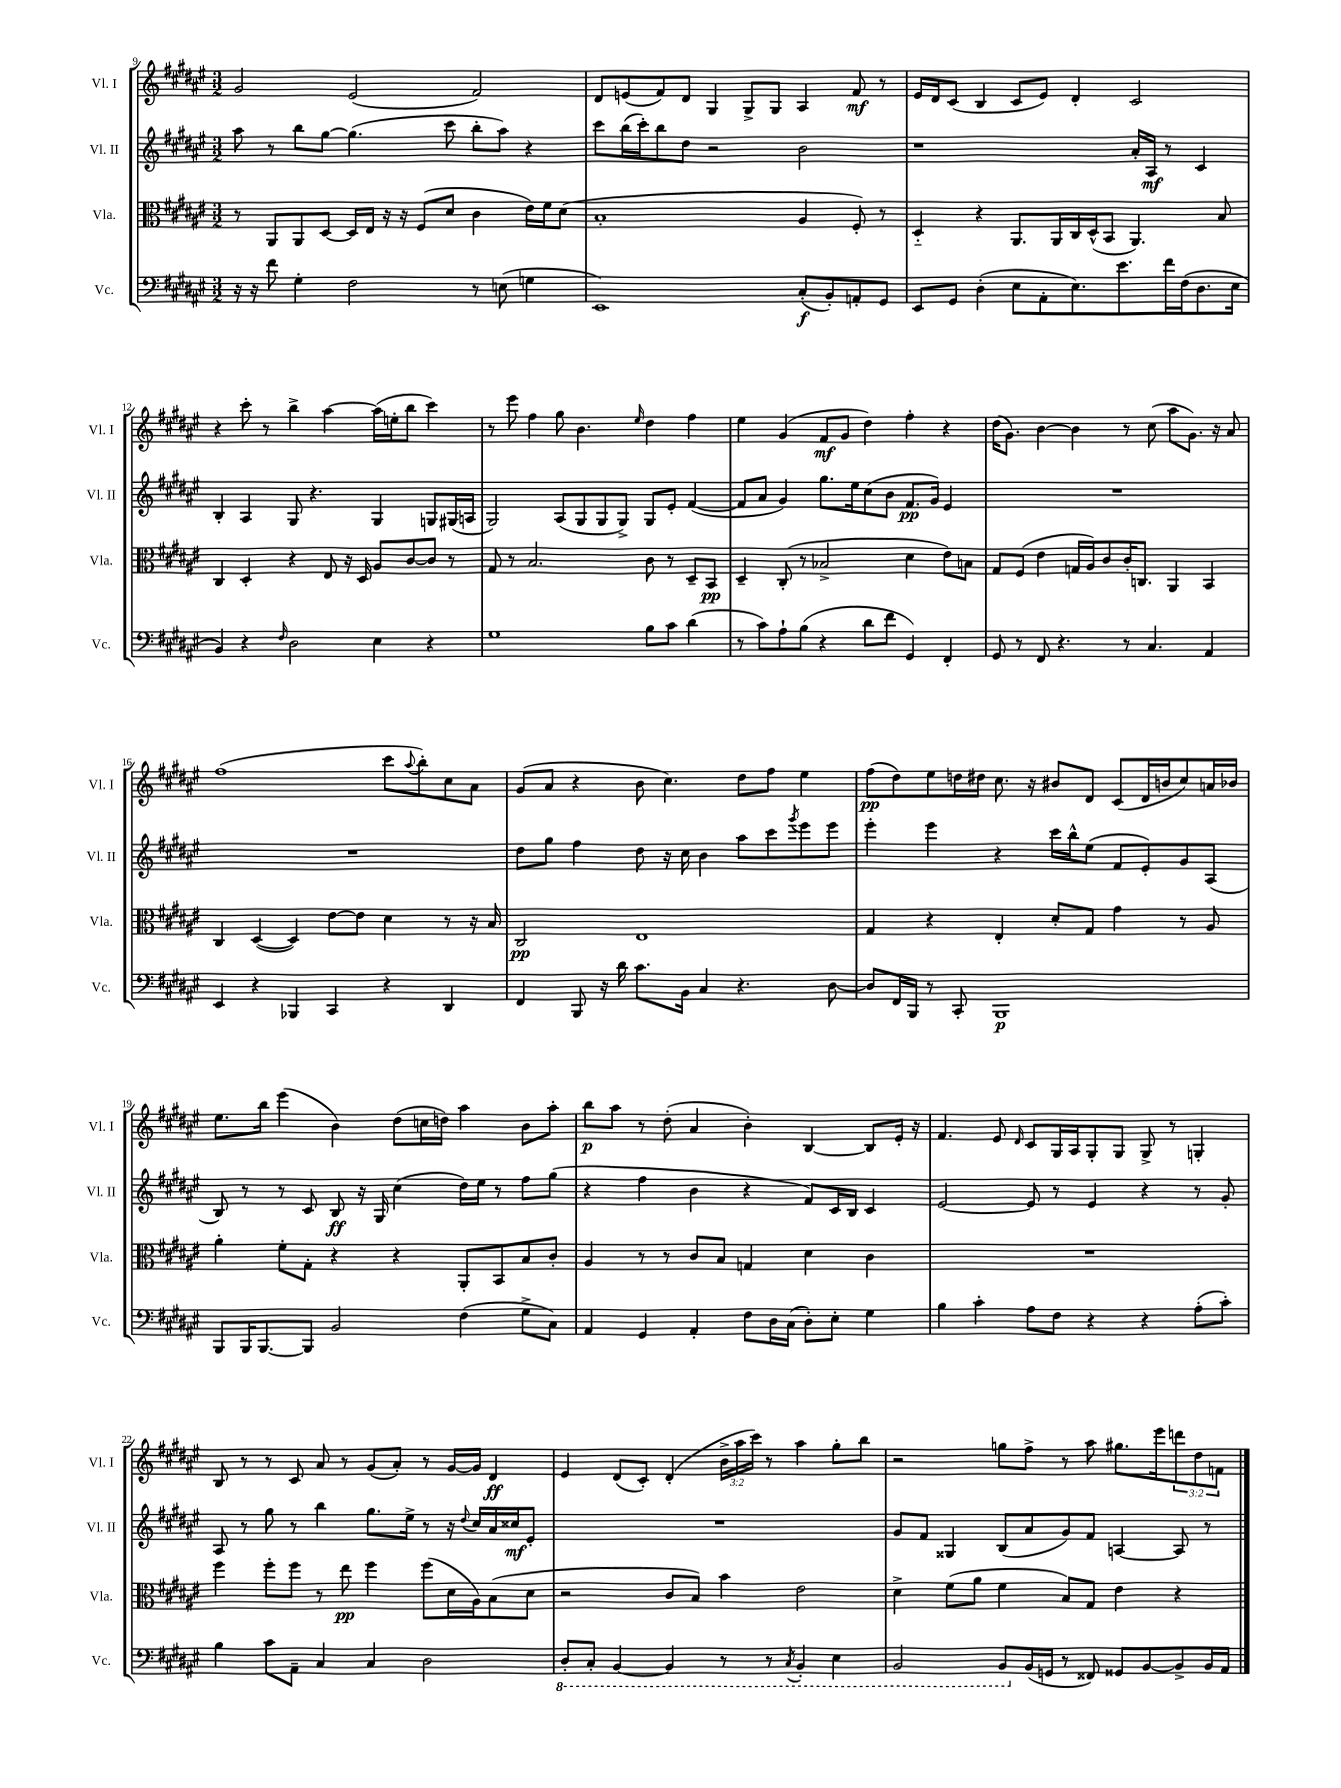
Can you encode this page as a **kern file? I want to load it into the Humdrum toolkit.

**kern	**dynam	**kern	**dynam	**kern	**dynam	**kern	**dynam
*part4	*part4	*part3	*part3	*part2	*part2	*part1	*part1
*staff4	*staff4	*staff3	*staff3	*staff2	*staff2	*staff1	*staff1
*I"Vc.	*	*I"Vla.	*	*I"Vl. II	*	*I"Vl. I	*
*I'Vc.	*	*I'Vla.	*	*I'Vl. II	*	*I'Vl. I	*
*clefF4	*	*clefC3	*	*clefG2	*	*clefG2	*
*k[f#c#g#d#a#e#]	*	*k[f#c#g#d#a#e#]	*	*k[f#c#g#d#a#e#]	*	*k[f#c#g#d#a#e#]	*
*M3/2	*	*M3/2	*	*M3/2	*	*M3/2	*
=9	=9	=9	=9	=9	=9	=9	=9
16r	.	8r	.	8aa#\	.	2g#/	.
16r	.	.	.	.	.	.	.
8f#\	.	8AA#/L	.	8r	.	.	.
4G#'\	.	8AA#/	.	8bb\L	.	.	.
.	.	[8D#/J	.	[8gg#\J	.	.	.
2F#\	.	16D#/LL]	.	(4.gg#\]	.	(2e#/	.
.	.	16E#/JJ	.	.	.	.	.
.	.	16r	.	.	.	.	.
.	.	16r	.	.	.	.	.
.	.	(8F#/L	.	.	.	.	.
.	.	8d#/J	.	8ccc#\	.	.	.
8r	.	4c#\	.	8bb'\L	.	2f#/)	.
(8En\	.	.	.	8aa#\J)	.	.	.
4Gn\	.	16e#\LL)	.	4r	.	.	.
.	.	16f#\J	.	.	.	.	.
.	.	(8d#\J	.	.	.	.	.
=10	=10	=10	=10	=10	=10	=10	=10
1EE#)	.	1B'	.	8ccc#\L	.	8d#/L	.
.	.	.	.	(16bb\L	.	(8en/	.
.	.	.	.	16ccc#'\J)	.	.	.
.	.	.	.	8bb\	.	8f#/)	.
.	.	.	.	8dd#\J	.	8d#/J	.
.	.	.	.	2r	.	4G#/	.
.	.	.	.	.	.	8G#^/L	.
.	.	.	.	.	.	8G#/J	.
(8C#'/L	f	4A#/	.	2b\	.	4A#/	.
8BB'/)	.	.	.	.	.	.	.
8AAn'/	.	8F#'/)	.	.	.	8f#/	mf
8GG#/J	.	8r	.	.	.	8r	.
=11	=11	=11	=11	=11	=11	=11	=11
8EE#/L	.	4D#/	.	1r	.	16e#/LL	.
.	.	.	.	.	.	16d#/J	.
8GG#/J	.	.	.	.	.	(8c#/J	.
(4D#'\	.	4r	.	.	.	4B/	.
8E#\L	.	8.AA#/L	.	.	.	8c#/L	.
8AA#'\	.	.	.	.	.	8e#/J)	.
.	.	16AA#/L	.	.	.	.	.
8.E#\)	.	16C#/	.	.	.	4d#'/	.
.	.	(16D#^^/J	.	.	.	.	.
.	.	8BB/J	.	.	.	.	.
8.e#\	.	.	.	.	.	.	.
.	.	4.AA#/)	.	16a#'/LL	.	2c#/	.
.	.	.	.	16A#/JJ	mf	.	.
16f#\L	.	.	.	8r	.	.	.
(16F#\J	.	.	.	.	.	.	.
8.D#\	.	.	.	4c#/	.	.	.
.	.	8B/	.	.	.	.	.
16E#\Jk	.	.	.	.	.	.	.
!!LO:LB:g=z
=12	=12	=12	=12	=12	=12	=12	=12
4BB/)	.	4C#/	.	4B'/	.	4r	.
4r	.	4D#'/	.	4A#/	.	8ccc#'\	.
.	.	.	.	.	.	8r	.
16qqF#/	.	.	.	.	.	.	.
2D#\	.	4r	.	8G#/	.	4bb^\	.
.	.	.	.	4.r	.	.	.
.	.	8E#/	.	.	.	[4aa#\	.
.	.	16r	.	.	.	.	.
.	.	16D#/	.	.	.	.	.
4E#\	.	8A#/L	.	4G#/	.	(16aa#\LL]	.
.	.	.	.	.	.	16een'\J	.
.	.	[8c#/	.	.	.	8bb\J	.
4r	.	8c#/J]	.	8Gn/L	.	4ccc#\)	.
.	.	8r	.	(16G#X/L	.	.	.
.	.	.	.	16An/JJ	.	.	.
=13	=13	=13	=13	=13	=13	=13	=13
1G#	.	8G#/	.	2G#/)	.	8r	.
.	.	8r	.	.	.	8eee#\	.
.	.	2.B/	.	.	.	4ff#\	.
.	.	.	.	(8A#/L	.	8gg#\	.
.	.	.	.	8G#/	.	4.b\	.
.	.	.	.	8G#/	.	.	.
.	.	.	.	8G#^/J)	.	.	.
.	.	.	.	.	.	16qqee#/	.
8B\L	.	8c#\	.	8G#/L	.	4dd#\	.
8c#\J	.	8r	.	8e#'/J	.	.	.
(4d#\	.	8D#~/L	.	([4f#/	.	4ff#\	.
.	.	8BB/J	pp	.	.	.	.
=14	=14	=14	=14	=14	=14	=14	=14
8r	.	4D#~/	.	8f#/L]	.	4ee#\	.
8c#\L)	.	.	.	8a#/J	.	.	.
8A#`\	.	(8C#'/	.	4g#/)	.	(4g#/	.
(8B\J	.	8r	.	.	.	.	.
4r	.	2B-X^/	.	8.gg#\L	.	8f#/L	mf
.	.	.	.	.	.	8g#/J	.
.	.	.	.	16ee#\k	.	.	.
8d#\L	.	.	.	(8cc#\	.	4dd#\)	.
8f#\J	.	.	.	8b\J	.	.	.
4GG#/)	.	4d#\	.	8.f#/L	pp	4ff#'\	.
.	.	.	.	16g#/Jk)	.	.	.
4FF#'/	.	8e#\L)	.	4e#/	.	4r	.
.	.	8Bn\J	.	.	.	.	.
=15	=15	=15	=15	=15	=15	=15	=15
8GG#/	.	8G#/L	.	1.r	.	(16dd#\KL	.
.	.	.	.	.	.	8.g#\J)	.
8r	.	(8F#/J	.	.	.	.	.
8FF#/	.	4e#\	.	.	.	[4b\	.
4.r	.	.	.	.	.	.	.
.	.	16Gn/LL	.	.	.	4b\]	.
.	.	16A#/J)	.	.	.	.	.
.	.	8c#/	.	.	.	.	.
8r	.	16c#'/K	.	.	.	8r	.
.	.	8.Cn/J	.	.	.	.	.
4.C#/	.	.	.	.	.	(8cc#\	.
.	.	4AA#/	.	.	.	8aa#\L	.
.	.	.	.	.	.	8.g#\J)	.
4AA#/	.	4BB/	.	.	.	.	.
.	.	.	.	.	.	16r	.
.	.	.	.	.	.	8a#/	.
!!LO:LB:g=z
=16	=16	=16	=16	=16	=16	=16	=16
4EE#/	.	4C#/	.	1.r	.	(1ff#	.
4r	.	([4D#/	.	.	.	.	.
4BBB-X/	.	4D#/])	.	.	.	.	.
4CC#/	.	[8e#\L	.	.	.	.	.
.	.	8e#\J]	.	.	.	.	.
4r	.	4d#\	.	.	.	8ccc#\L	.
.	.	.	.	.	.	8qqaa#/	.
.	.	.	.	.	.	8bb'\)	.
4DD#/	.	8r	.	.	.	8cc#\	.
.	.	16r	.	.	.	8a#\J	.
.	.	16B/	.	.	.	.	.
=17	=17	=17	=17	=17	=17	=17	=17
4FF#/	.	2C#/	pp	8dd#\L	.	(8g#/L	.
.	.	.	.	8gg#\J	.	8a#/J	.
8BBB/	.	.	.	4ff#\	.	4r	.
16r	.	.	.	.	.	.	.
16d#\	.	.	.	.	.	.	.
8.c#\L	.	1E#	.	8dd#\	.	8b\	.
.	.	.	.	16r	.	4.cc#\)	.
16BB\Jk	.	.	.	16cc#\	.	.	.
4C#/	.	.	.	4b\	.	.	.
4.r	.	.	.	8aa#\L	.	8dd#\L	.
.	.	.	.	8ccc#\	.	8ff#\J	.
.	.	.	.	8qggg#/	.	.	.
.	.	.	.	8eee#\	.	4ee#\	.
[8D#\	.	.	.	8eee#\J	.	.	.
=18	=18	=18	=18	=18	=18	=18	=18
8D#/L]	.	4G#/	.	4eee#'\	.	(8ff#\L	pp
16FF#/L	.	.	.	.	.	8dd#\)	.
16BBB/JJ	.	.	.	.	.	.	.
8r	.	4r	.	4eee#\	.	8ee#\	.
8CC#'/	.	.	.	.	.	16ddn\L	.
.	.	.	.	.	.	16dd#X\JJ	.
1BBB	p	4E#'/	.	4r	.	8.cc#\	.
.	.	.	.	.	.	16r	.
.	.	8d#'/L	.	16ccc#\LL	.	8b#X/L	.
.	.	.	.	16bb^^\J	.	.	.
.	.	8G#/J	.	(8ee#\J	.	8d#/J	.
.	.	4g#\	.	8f#/L	.	(8c#/L	.
.	.	.	.	8e#'/)	.	16d#/L	.
.	.	.	.	.	.	16bn/J	.
.	.	8r	.	8g#/	.	8cc#/)	.
.	.	8A#/	.	(8A#/J	.	16an/L	.
.	.	.	.	.	.	16b-X/JJ	.
!!LO:LB:g=z
=19	=19	=19	=19	=19	=19	=19	=19
8BBB/L	.	4a#'\	.	8B/)	.	8.ee#\L	.
16BBB/K	.	.	.	8r	.	.	.
[8.BBB/	.	.	.	.	.	16bb\Jk	.
.	.	8f#'\L	.	8r	.	(4eee#\	.
8BBB/J]	.	8G#'\J	.	8c#/	.	.	.
2BB/	.	4r	.	8B/	ff	4b\)	.
.	.	.	.	16r	.	.	.
.	.	.	.	16G#/	.	.	.
.	.	4r	.	(4cc#\	.	(8dd#\L	.
.	.	.	.	.	.	16ccn\L	.
.	.	.	.	.	.	16ddn\JJ)	.
(4F#\	.	8AA#'/L	.	16dd#\LL)	.	4aa#\	.
.	.	.	.	16ee#\JJ	.	.	.
.	.	8BB/	.	8r	.	.	.
8G#^\L	.	8B/	.	8ff#\L	.	8b\L	.
8C#\J)	.	8c#'/J	.	(8gg#\J	.	8aa#'\J	.
=20	=20	=20	=20	=20	=20	=20	=20
4AA#/	.	4A#/	.	4r	.	8bb\L	p
.	.	.	.	.	.	8aa#\J	.
4GG#/	.	8r	.	4ff#\	.	8r	.
.	.	8r	.	.	.	(8dd#'\	.
4AA#'/	.	8c#/L	.	4b\	.	4a#/	.
.	.	8B/J	.	.	.	.	.
8F#\L	.	4Gn/	.	4r	.	4b'\)	.
16D#\L	.	.	.	.	.	.	.
(16C#\JJ	.	.	.	.	.	.	.
8D#'\L)	.	4d#\	.	8f#/L)	.	[4B/	.
8E#'\J	.	.	.	16c#/L	.	.	.
.	.	.	.	16B/JJ	.	.	.
4G#\	.	4c#\	.	4c#/	.	8B/L]	.
.	.	.	.	.	.	16e#'/Jk	.
.	.	.	.	.	.	16r	.
=21	=21	=21	=21	=21	=21	=21	=21
4B\	.	1.r	.	[2e#/	.	4.f#/	.
4c#'\	.	.	.	.	.	.	.
.	.	.	.	.	.	8e#/	.
.	.	.	.	.	.	16qqd#/	.
8A#\L	.	.	.	8e#/]	.	8c#/L	.
8F#\J	.	.	.	8r	.	16G#/L	.
.	.	.	.	.	.	16A#/J	.
4r	.	.	.	4e#/	.	8G#'/	.
.	.	.	.	.	.	8G#/J	.
4r	.	.	.	4r	.	8G#^/	.
.	.	.	.	.	.	8r	.
(8A#'\L	.	.	.	8r	.	4Gn'/	.
8c#'\J)	.	.	.	8g#'/	.	.	.
!!LO:LB:g=z
=22	=22	=22	=22	=22	=22	=22	=22
4B\	.	4ff#\	.	8A#/	.	8B/	.
.	.	.	.	8r	.	8r	.
8c#\L	.	8ff#'\L	.	8gg#\	.	8r	.
8AA#~\J	.	8ff#\J	.	8r	.	8c#/	.
4C#/	.	8r	.	4bb\	.	8a#/	.
.	.	8ee#\	pp	.	.	8r	.
4C#/	.	4ff#\	.	8.gg#\L	.	(8g#/L	.
.	.	.	.	.	.	8a#'/J)	.
.	.	.	.	16ee#^\Jk	.	.	.
2D#\	.	(8ff#\L	.	8r	.	8r	.
.	.	16d#\L	.	16r	.	[16g#/LL	.
.	.	.	.	8qqdd#/	.	.	.
.	.	16A#\J)	.	16cc#/LL	.	16g#/JJ]	.
.	.	(8B\	.	16a#/	.	4d#/	ff
.	.	.	.	16cc##X/J	mf	.	.
.	.	8d#\J	.	8e#'/J	.	.	.
=23	=23	=23	=23	=23	=23	=23	=23
*8ba	*	*	*	*	*	*	*
8DD#'/L	.	2r	.	1.r	.	4e#/	.
8CC#'/J	.	.	.	.	.	.	.
[4BBB/	.	.	.	.	.	(8d#/L	.
.	.	.	.	.	.	8c#'/J)	.
4BBB/]	.	8c#/L	.	.	.	(4d#'/	.
.	.	8B/J)	.	.	.	.	.
8r	.	4b\	.	.	.	24b^\LL	.
.	.	.	.	.	.	24aa#\	.
.	.	.	.	.	.	24ccc#\JJ)	.
8r	.	.	.	.	.	8r	.
8qCC#/	.	.	.	.	.	.	.
4BBB'/	.	2e#\	.	.	.	4aa#\	.
4EE#\	.	.	.	.	.	8gg#'\L	.
.	.	.	.	.	.	8bb\J	.
=24	=24	=24	=24	=24	=24	=24	=24
2BBB/	.	4d#^\	.	8g#/L	.	2r	.
.	.	.	.	8f#/J	.	.	.
.	.	(8f#\L	.	4G##X/	.	.	.
.	.	8a#\J	.	.	.	.	.
8BBB/L	.	4f#\	.	(8B/L	.	8ggn\L	.
*X8ba	*	*	*	*	*	*	*
(16BB/L	.	.	.	8a#/	.	8ff#^\J	.
16GGn/JJ	.	.	.	.	.	.	.
8r	.	8B/L)	.	8g#/)	.	8r	.
8FF##X/)	.	8G#/J	.	8f#/J	.	8aa#\	.
8GG##X/L	.	4e#\	.	[4An/	.	8.gg#X\L	.
[8BB/	.	.	.	.	.	.	.
.	.	.	.	.	.	16eee#\k	.
8BB^/]	.	4r	.	8A/]	.	12dddn\	.
.	.	.	.	.	.	12dd#\	.
16BB/L	.	.	.	8r	.	.	.
.	.	.	.	.	.	12fn\J	.
16AA#/JJ	.	.	.	.	.	.	.
==	==	==	==	==	==	==	==
*-	*-	*-	*-	*-	*-	*-	*-
